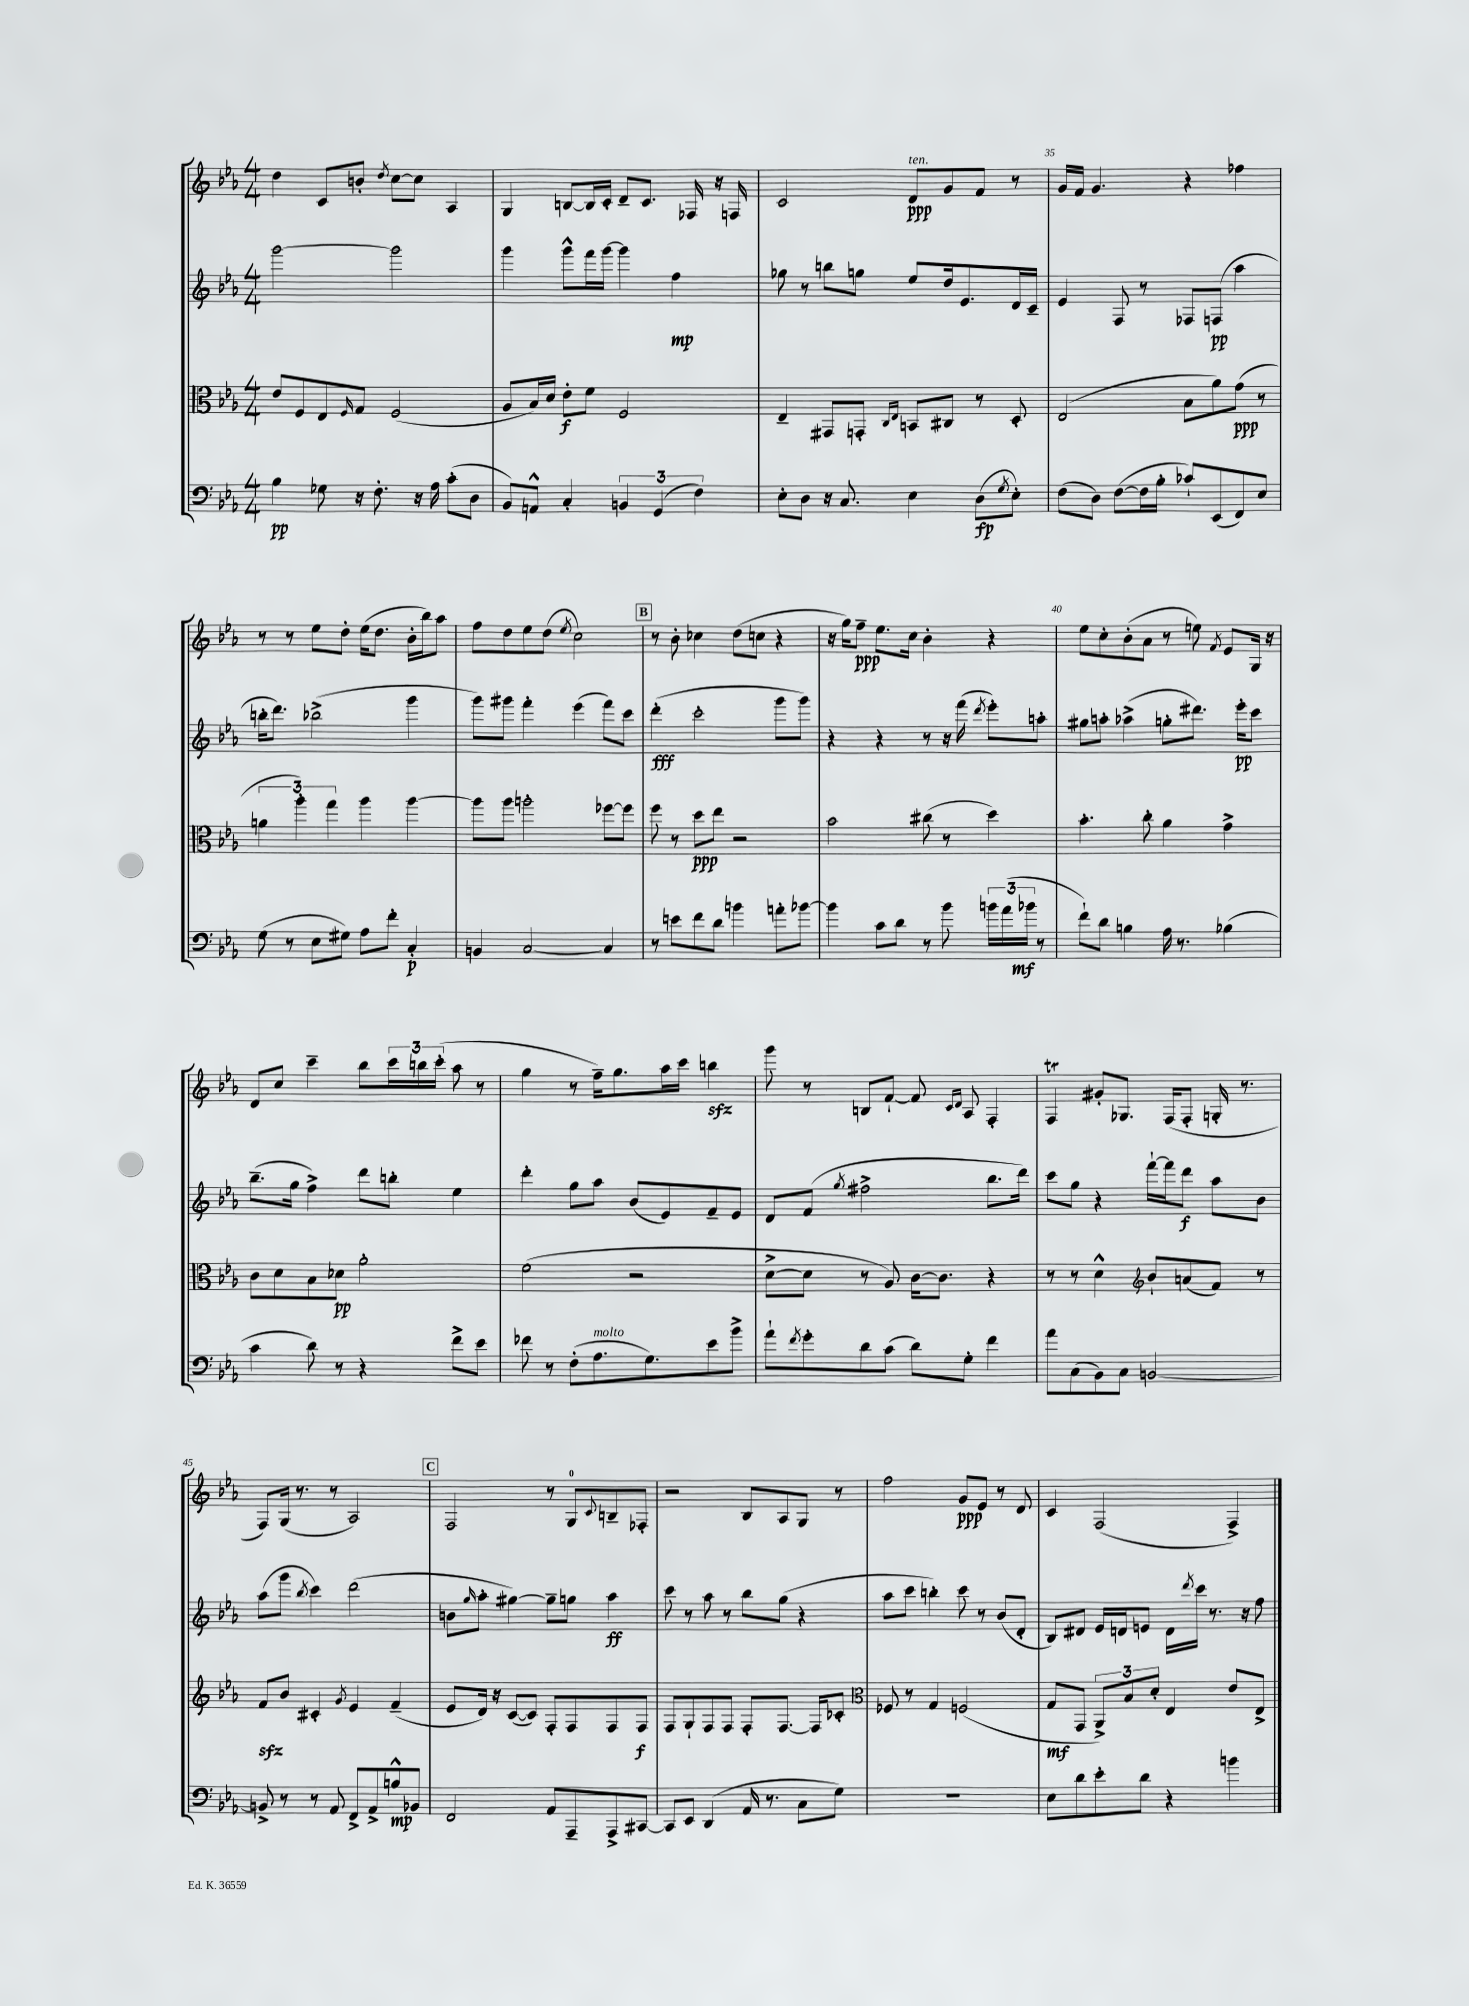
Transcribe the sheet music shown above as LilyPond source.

<<
\new StaffGroup <<
\new Staff = "s0" {
    \clef treble \key ees \major \numericTimeSignature \time 4/4
    d''4 c'8 b'8-. \acciaccatura { d''8 } c''8~ c''8 aes4 |
    g4 b8~ b16 c'16-. d'8-- c'8. fes16 r16 f16 |
    c'2 d'8\ppp^\markup { \italic "ten." } g'8 f'8 r8 |
    g'16 f'16 g'4. r4 fes''4 |
    r8 r8 ees''8 d''8-. ees''16( d''8. bes'16-. bes''16) aes''8 |
    f''8 d''8 ees''8 d''8( \acciaccatura { ees''8 } c''2) |
    \mark \markup { \box "B" } r8 bes'8-. ces''4 d''8( c''8 r4 |
    r16 g''16) f''8--\ppp ees''8. c''16 bes'4-. r4 |
    ees''8 c''8-. bes'8-.( aes'8 r8 e''8) \acciaccatura { f'8 } ees'8 g16 r16 |
    d'8 c''8 c'''4-- bes''8 \tuplet 3/2 { c'''16 b''16 c'''16-.( } aes''8 r8 |
    g''4 r8 f''16--) g''8. aes''16 c'''16 b''4\sfz |
    g'''8 r8 b8 f'8~-! f'8 \grace { c'16 d'16 } aes8 f4-. |
    f4\trill gis'8-. ges8. f16( f8-. g16-. r8. |
    f8) g16( r8. r8 aes2) |
    \mark \markup { \box "C" } f2 r8 g8-0 \appoggiatura { c'8 } b8-- fes8-. |
    r2 bes8 aes8 g8 r8 |
    f''2 g'8\ppp ees'8 r8 d'8 |
    c'4 f2( f4->) \bar "|." |
}
\new Staff = "s1" {
    \clef treble \key ees \major \numericTimeSignature \time 4/4
    g'''2~ g'''2 |
    g'''4 g'''8-^ f'''16 g'''16~ g'''4 f''4\mp |
    ges''8 r8 b''8 g''8 ees''8 d''16 ees'8. d'16 c'16-- |
    ees'4 f8 r8 fes8 f8\pp( aes''4 |
    b''16-. d'''8.) bes''2->( g'''4 |
    g'''8) gis'''8 f'''4-. ees'''4( f'''8) c'''8 |
    \mark \markup { \box "B" } d'''4-.\fff( c'''2-. g'''8 g'''8) |
    r4 r4 r8 r16 f'''16( \acciaccatura { d'''8 } ees'''8-.) a''8-. |
    gis''8 a''8-. aes''4->( g''8-. dis'''8.) ees'''16-.\pp c'''8 |
    bes''8.--( g''16 f''4->) d'''8 b''8-. ees''4 |
    d'''4-. g''8 aes''8 bes'8( ees'8) f'8-- ees'8 |
    d'8 f'8( \acciaccatura { g''8 } fis''2-> bes''8. d'''16) |
    c'''8 g''8 r4 f'''16~-! f'''16 d'''8\f aes''8 bes'8 |
    aes''8( g'''8 \acciaccatura { bes''8 } c'''4) d'''2( |
    \mark \markup { \box "C" } b'8 \grace { g''16 } aes''8-. gis''4~) gis''8-- g''8 aes''4\ff |
    c'''8 r8 aes''8 r8 bes''8 g''8( r4 |
    aes''8 c'''8 b''4-.) c'''8 r8 bes'8( d'8-. |
    bes8) dis'8 ees'16 d'16 e'8 d'16 \acciaccatura { d'''8 } c'''16 r8. r16 f''8 \bar "|." |
}
\new Staff = "s2" {
    \clef alto \key ees \major \numericTimeSignature \time 4/4
    ees'8 f8 ees8 \grace { f16 } g8 f2( |
    aes8 bes16) d'16 ees'8-.\f f'8 f2 |
    ees4-- gis,8 g,8-. \grace { c16 ees16 } b,8 cis8 r8 d8-. |
    ees2( bes8 aes'8) g'8\ppp( r8 |
    \tuplet 3/2 { a'4 aes''4-.) g''4 } aes''4 aes''4~ |
    aes''8 aes''8 a''2-. fes''8~ fes''8 |
    \mark \markup { \box "B" } f''8 r8 d''8\ppp ees''8 r2 |
    bes'2 cis''8( r8 d''4) |
    bes'4.-. c''8-. aes'4 g'4-> |
    c'8 d'8 bes8 des'8\pp aes'2-. |
    f'2( r2 |
    d'8~-> d'8 r8 aes8) c'16~ c'8. r4 |
    r8 r8 d'4-^ \clef treble bes'8-! a'8( f'8) r8 |
    f'8\sfz bes'8 cis'4-. \acciaccatura { g'8 } ees'4 f'4--( |
    \mark \markup { \box "C" } ees'8 d'16) r16 c'8~( c'8) f8-. f8 f8 f8\f |
    f8 g8-! f8 f8 f8-. f8.~ f16 ces'8-. |
    \clef alto fes8 r8 g4 f2( |
    g8\mf g,8 \tuplet 3/2 { aes,8->) bes8 d'8-. } ees4 ees'8 ees8-> \bar "|." |
}
\new Staff = "s3" {
    \clef bass \key ees \major \numericTimeSignature \time 4/4
    bes4\pp ges8 r16 f8.-. r16 aes16 c'8-.( d8 |
    bes,8) a,8-^ c4-. \tuplet 3/2 { b,4 g,4( f4) } |
    ees8-. d8 r16 c8. ees4 d8\fp( \acciaccatura { g8 } ees8-.) |
    f8( d8) f8~( f16 bes16-. ces'8-!) ees,8( f,8) ees8 |
    g8( r8 ees8 gis8) aes8 f'8-. c4-.\p |
    b,4 c2~ c4 |
    \mark \markup { \box "B" } r8 e'8 f'8 d'8 b'4 a'8-. bes'8~ |
    bes'4 c'8 d'8 r8 bes'8 \tuplet 3/2 { b'16 aes'16( bes'16\mf } r8 |
    f'8-!) d'8 b4 aes16 r8. bes4( |
    c'4 d'8) r8 r4 f'8-> ees'8 |
    fes'8 r8 f8-.( aes8.^\markup { \italic "molto" } g8.) ees'8 bes'8-> |
    aes'8-! \acciaccatura { f'8 } g'8-. d'8 c'8( d'8) g8-. f'4 |
    aes'8 c8( bes,8) c8 b,2~ |
    b,8-> r8 r8 aes,8 f,8-> aes,8-> b8-^\mp bes,8 |
    \mark \markup { \box "C" } f,2 aes,8 aes,,8-- aes,,8-> cis,8~ |
    cis,8 ees,8 d,4( aes,16 r8. c8 g8) |
    R1 |
    ees8 d'8 ees'8-. d'8 r4 b'4 \bar "|." |
}
>>
>>
\layout { \context { \Score currentBarNumber = #32 \override BarNumber.break-visibility = ##(#f #t #t) barNumberVisibility = #(every-nth-bar-number-visible 5) } }
